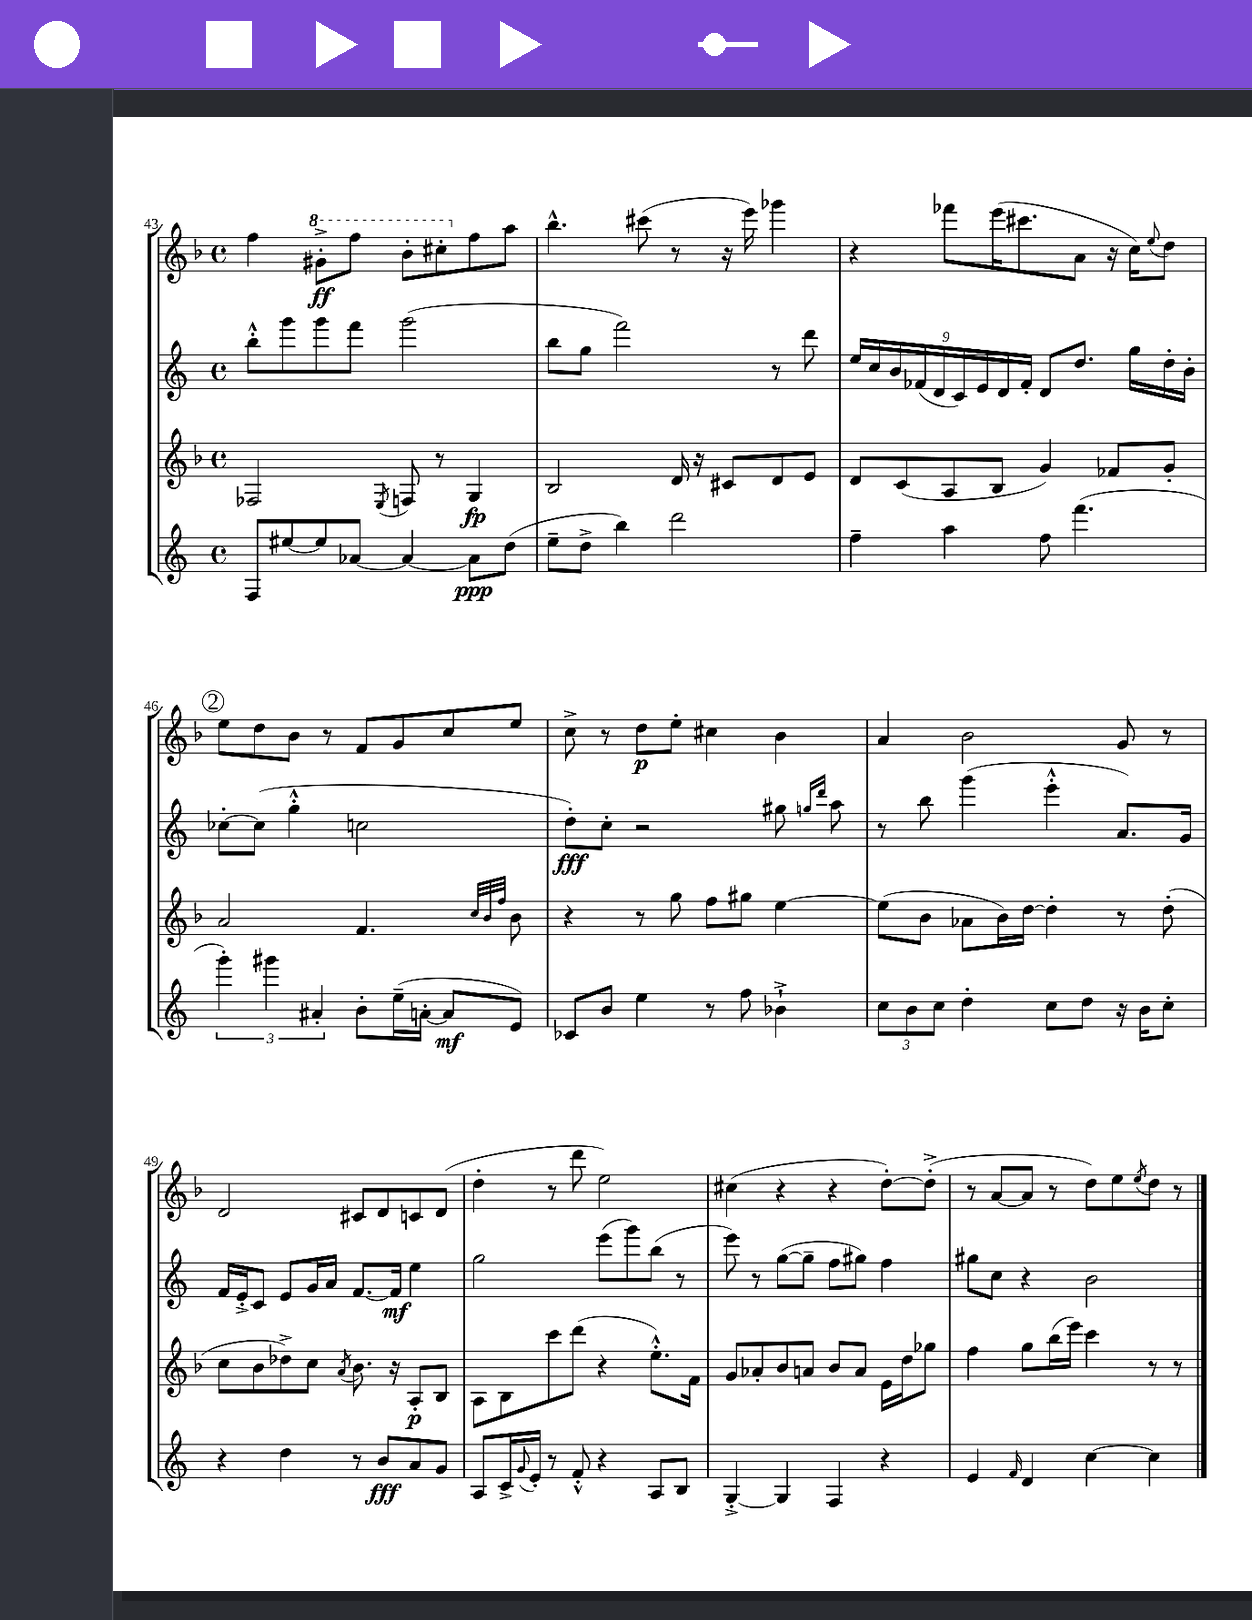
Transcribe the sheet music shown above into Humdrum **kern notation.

**kern	**dynam	**kern	**dynam	**kern	**dynam	**kern	**dynam
*part4	*part4	*part3	*part3	*part2	*part2	*part1	*part1
*staff4	*staff4	*staff3	*staff3	*staff2	*staff2	*staff1	*staff1
*clefG2	*	*clefG2	*	*clefG2	*	*clefG2	*
*k[]	*	*k[b-]	*	*k[]	*	*k[b-]	*
*M4/4	*	*M4/4	*	*M4/4	*	*M4/4	*
*met(c)	*	*met(c)	*	*met(c)	*	*met(c)	*
=43	=43	=43	=43	=43	=43	=43	=43
8F/L	.	2F-X/	.	8bb'^^\L	.	4ff\	.
[8ee#X/	.	.	.	8ggg\	.	.	.
*	*	*	*	*	*	*8va	*
8ee#/]	.	.	.	8ggg\	.	8gg#X'^\L	ff
[8a-X/J	.	.	.	8fff\J	.	8fff\J	.
.	.	8qE/	.	.	.	.	.
4a-/_	.	8Fn/	.	(2ggg\	.	8bb-'\L	.
.	.	8r	.	.	.	8ccc#X'\	.
*	*	*	*	*	*	*X8va	*
8a-\L]	ppp	4G/	fp	.	.	8ff\	.
(8dd\J	.	.	.	.	.	8aa\J	.
=44	=44	=44	=44	=44	=44	=44	=44
8ee~\L	.	2B-/	.	8bb\L	.	4.bb-^^\	.
8dd^\J	.	.	.	8gg\J	.	.	.
4bb\)	.	.	.	2fff\)	.	.	.
.	.	.	.	.	.	(8ccc#X\	.
2ddd\	.	16d/	.	.	.	8r	.
.	.	16r	.	.	.	.	.
.	.	8c#X/L	.	.	.	16r	.
.	.	.	.	.	.	16eee\)	.
.	.	8d/	.	8r	.	4ggg-X\	.
.	.	8e/J	.	8ddd\	.	.	.
=45	=45	=45	=45	=45	=45	=45	=45
4ff~\	.	8d/L	.	18ee/LL	.	4r	.
.	.	.	.	18cc/	.	.	.
.	.	.	.	18b/	.	.	.
.	.	(8c/	.	.	.	.	.
.	.	.	.	(18f-X/	.	.	.
.	.	.	.	18d/	.	.	.
4aa\	.	8A/	.	.	.	8fff-X\L	.
.	.	.	.	18c/)	.	.	.
.	.	.	.	18e/	.	.	.
.	.	8B-/J	.	.	.	(16eee\K	.
.	.	.	.	18d/	.	.	.
.	.	.	.	.	.	8.ccc#X\	.
.	.	.	.	18f-'/JJ	.	.	.
8ff\	.	4g/)	.	8d/L	.	.	.
(4.fff\	.	.	.	8.dd/J	.	8a\J	.
.	.	8f-X/L	.	.	.	16r	.
.	.	.	.	16gg\LL	.	16cc\KL)	.
.	.	.	.	.	.	8qqee/	.
.	.	8g'/J	.	16dd'\	.	8dd\J	.
.	.	.	.	16b'\JJ	.	.	.
!!LO:LB:g=z
!!LO:REH:place=s1:t=2
=46	=46	=46	=46	=46	=46	=46	=46
6ggg'\)	.	2a/	.	[8cc-X'\L	.	8ee\L	.
.	.	.	.	(8cc-\J]	.	8dd\	.
6ggg#X\	.	.	.	.	.	.	.
.	.	.	.	4gg'^^\	.	8b-\J	.
6a#X'/	.	.	.	.	.	.	.
.	.	.	.	.	.	8r	.
8b'\L	.	4.f/	.	2ccn\	.	8f/L	.
(16ee~\L	.	.	.	.	.	8g/	.
[16an'\JJ	.	.	.	.	.	.	.
8a/L]	mf	.	.	.	.	8cc/	.
.	.	32qqcc/LLL	.	.	.	.	.
.	.	32qqb-/	.	.	.	.	.
.	.	32qqff/JJJ	.	.	.	.	.
8e/J)	.	8b-\	.	.	.	8ee/J	.
=47	=47	=47	=47	=47	=47	=47	=47
8c-X/L	.	4r	.	8dd'\L)	fff	8cc^\	.
8b/J	.	.	.	8cc'\J	.	8r	.
4ee\	.	8r	.	2r	.	8dd\L	p
.	.	8gg\	.	.	.	8ee'\J	.
8r	.	8ff\L	.	.	.	4cc#X\	.
8ff\	.	8gg#X\J	.	.	.	.	.
4b-X`^\	.	[4ee\	.	8gg#X\	.	4b-\	.
.	.	.	.	16qqggn/LL	.	.	.
.	.	.	.	16qqddd/JJ	.	.	.
.	.	.	.	8aa\	.	.	.
=48	=48	=48	=48	=48	=48	=48	=48
12cc\L	.	(8ee\L]	.	8r	.	4a/	.
12b\	.	.	.	.	.	.	.
.	.	8b-\J	.	8bb\	.	.	.
12cc\J	.	.	.	.	.	.	.
4dd'\	.	8a-X\L	.	(4ggg\	.	2b-\	.
.	.	16b-\L)	.	.	.	.	.
.	.	[16dd\JJ	.	.	.	.	.
8cc\L	.	4dd'\]	.	4eee'^^\	.	.	.
8dd\J	.	.	.	.	.	.	.
16r	.	8r	.	8.a/L)	.	8g/	.
16b\KL	.	.	.	.	.	.	.
8cc'\J	.	(8dd'\	.	.	.	8r	.
.	.	.	.	16g/Jk	.	.	.
!!LO:LB:g=z
=49	=49	=49	=49	=49	=49	=49	=49
4r	.	8cc\L	.	16f/LL	.	2d/	.
.	.	.	.	16e'^/J	.	.	.
.	.	8b-\	.	8c/J	.	.	.
4dd\	.	8dd-X^\)	.	8e/L	.	.	.
.	.	8cc\J	.	16g/L	.	.	.
.	.	.	.	16a/JJ	.	.	.
.	.	8qa/	.	.	.	.	.
8r	.	8.b-\	.	[8.f/L	.	8c#X/L	.
8b/L	fff	.	.	.	.	8d/	.
.	.	16r	.	16f/Jk]	mf	.	.
8a/	.	8A'/L	p	4ee\	.	8cn/	.
8g/J	.	8B-/J	.	.	.	(8d/J	.
=50	=50	=50	=50	=50	=50	=50	=50
8A/L	.	8A\L	.	2gg\	.	4dd'\	.
16c^/L	.	8B-\	.	.	.	.	.
8qqg/	.	.	.	.	.	.	.
16e'/JJ	.	.	.	.	.	.	.
8r	.	8ccc\	.	.	.	8r	.
8f'^^/	.	(8ddd\J	.	.	.	8ddd\	.
4r	.	4r	.	(8eee\L	.	2ee\)	.
.	.	.	.	8ggg\)	.	.	.
8A/L	.	8.ee'^^\L)	.	(8bb\J	.	.	.
8B/J	.	.	.	8r	.	.	.
.	.	16f\Jk	.	.	.	.	.
=51	=51	=51	=51	=51	=51	=51	=51
[4G'^/	.	8g/L	.	8eee\)	.	(4cc#X\	.
.	.	8a-X'/	.	8r	.	.	.
4G/]	.	8b-/	.	([8gg\L	.	4r	.
.	.	8an/J	.	8gg~\J]	.	.	.
4F/	.	8b-/L	.	8ff\L	.	4r	.
.	.	8a/J	.	8gg#X\J)	.	.	.
4r	.	16e\LL	.	4ff\	.	[8dd'\L)	.
.	.	16dd\J	.	.	.	.	.
.	.	8gg-X\J	.	.	.	(8dd'^\J]	.
=52	=52	=52	=52	=52	=52	=52	=52
4e/	.	4ff\	.	8gg#X\L	.	8r	.
.	.	.	.	8cc\J	.	[8a/L	.
16qqf/	.	.	.	.	.	.	.
4d/	.	8gg\L	.	4r	.	8a/J]	.
.	.	(16bb-\L	.	.	.	8r	.
.	.	16eee\JJ)	.	.	.	.	.
[4cc\	.	4ccc\	.	2b\	.	8dd\L)	.
.	.	.	.	.	.	8ee\	.
.	.	.	.	.	.	8qee/	.
4cc\]	.	8r	.	.	.	8dd\J	.
.	.	8r	.	.	.	8r	.
==	==	==	==	==	==	==	==
*-	*-	*-	*-	*-	*-	*-	*-
